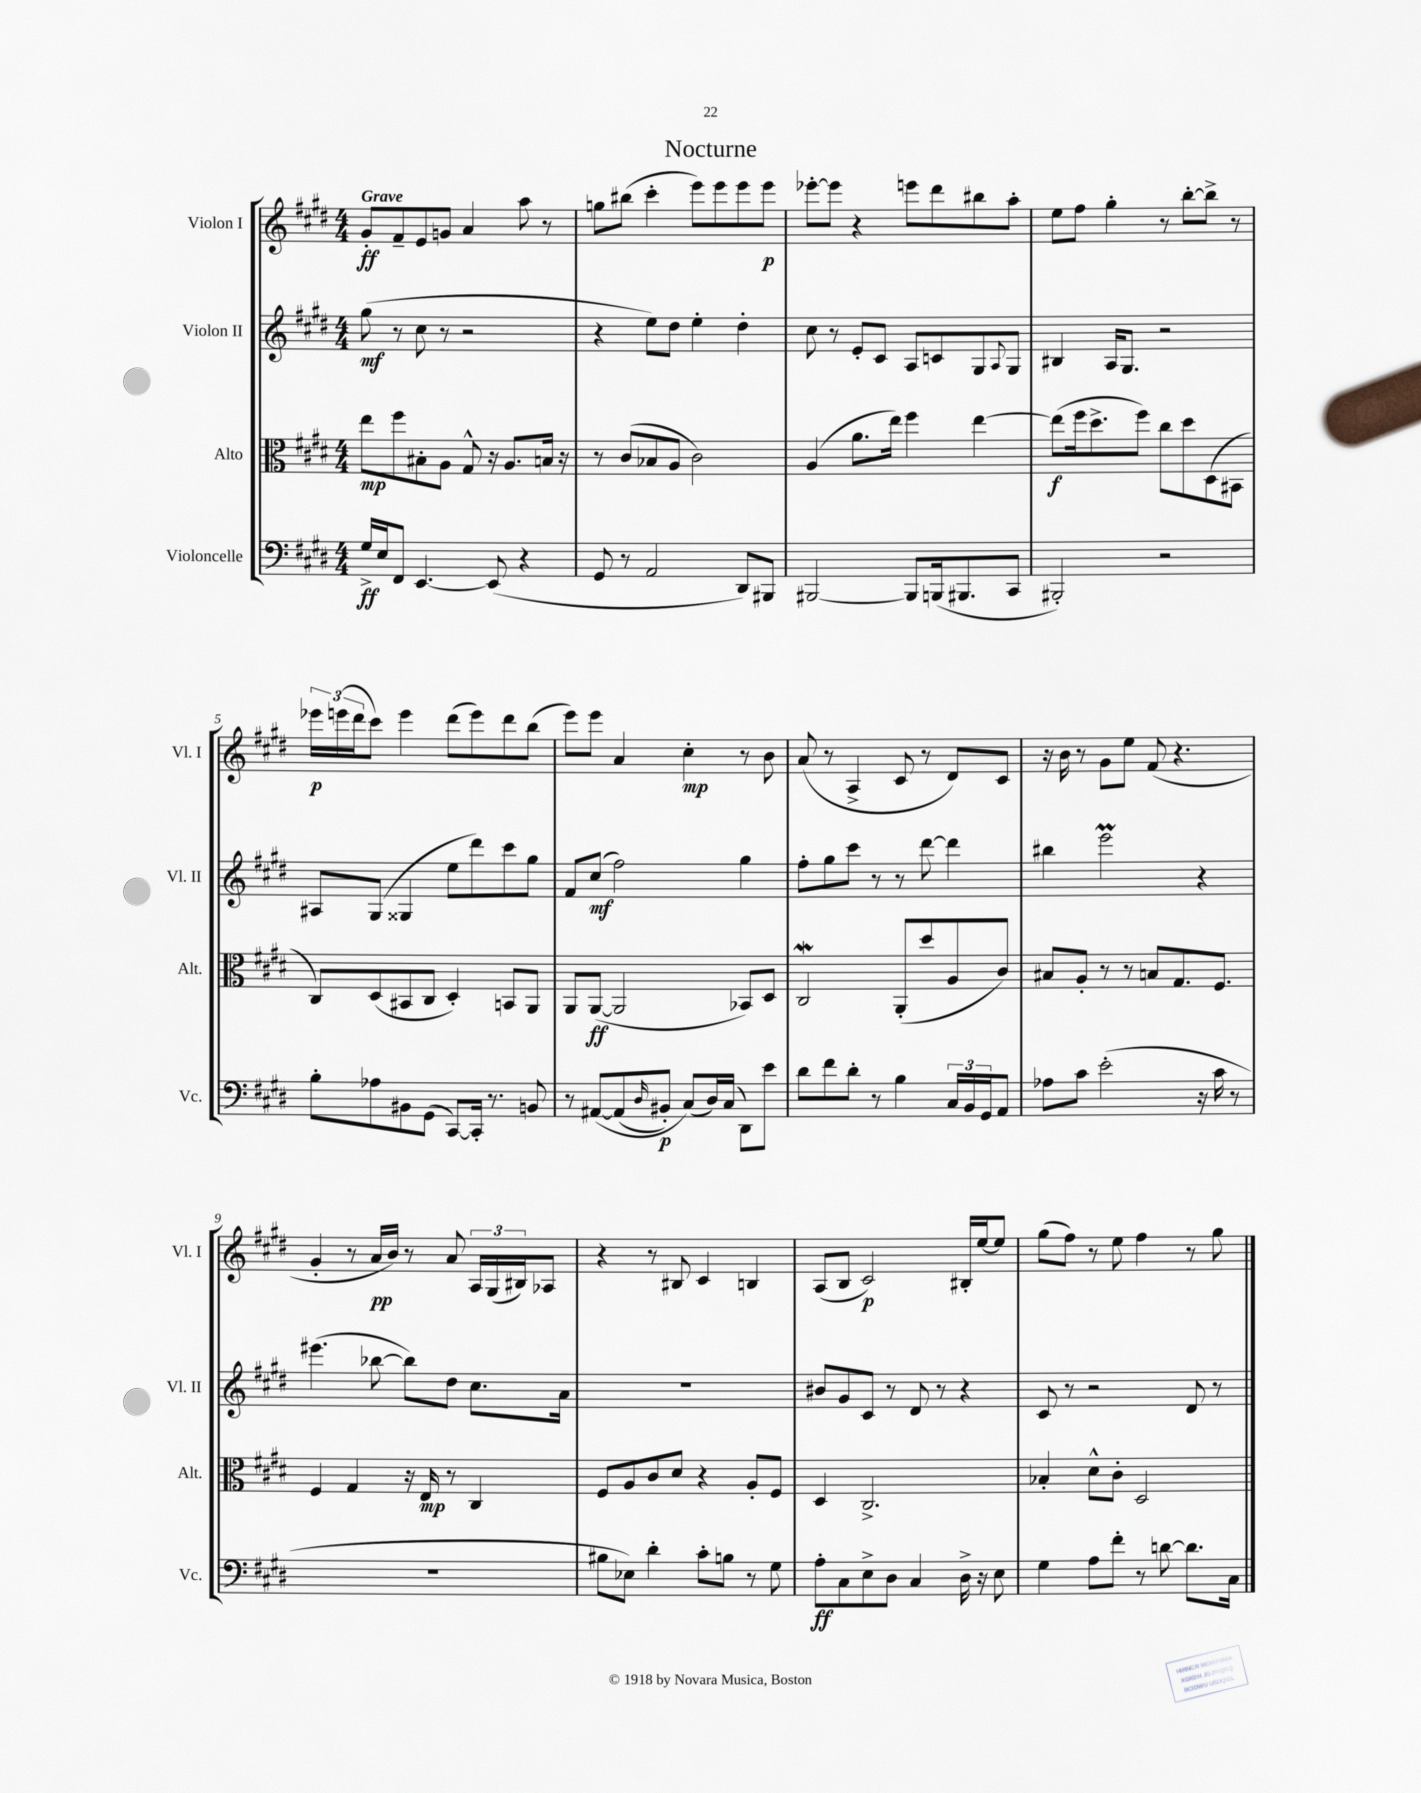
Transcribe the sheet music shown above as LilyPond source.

\header { title = "Nocturne" }
<<
\new StaffGroup <<
\new Staff = "s0" \with { instrumentName = "Violon I" shortInstrumentName = "Vl. I" } {
    \clef treble \key e \major \numericTimeSignature \time 4/4 \tempo "Grave"
    gis'8-.\ff fis'8-- e'8 g'8 a'4 a''8 r8 |
    g''8 bis''8( cis'''4-. e'''8) e'''8 e'''8 e'''8\p |
    ees'''8~-. ees'''8 r4 e'''8 dis'''8 bis''8 a''8-. |
    e''8 fis''8 gis''4-. r8 b''8~-. b''8-> r8 |
    \tuplet 3/2 { ees'''16\p e'''16( dis'''16 } cis'''8) e'''4 dis'''8( e'''8) dis'''8 b''8( |
    e'''8) e'''8 a'4 cis''4-.\mp r8 b'8 |
    a'8( r8 a4-> cis'8 r8 dis'8) cis'8 |
    r16 b'16 r8 gis'8 e''8 fis'8( r4. |
    gis'4-. r8 a'16\pp b'16) r8 a'8 \tuplet 3/2 { a16 gis16( bis16) } aes8 |
    r4 r8 bis8 cis'4 b4 |
    a8( b8 cis'2\p) bis16-. e''16~ e''8 |
    gis''8( fis''8) r8 e''8 fis''4 r8 gis''8 \bar "|." |
}
\new Staff = "s1" \with { instrumentName = "Violon II" shortInstrumentName = "Vl. II" } {
    \clef treble \key e \major \numericTimeSignature \time 4/4
    gis''8\mf( r8 cis''8 r8 r2 |
    r4 e''8) dis''8 e''4-. dis''4-. |
    cis''8 r8 e'8-. cis'8 a8 c'8 gis8 \appoggiatura { a8 } gis8 |
    bis4 a16 gis8. r2 |
    ais8 gis8( gisis4 e''8 dis'''8) cis'''8 gis''8 |
    fis'8 cis''8\mf( fis''2) gis''4 |
    fis''8-. gis''8 cis'''8 r8 r8 dis'''8~ dis'''4 |
    bis''4 e'''2\prall r4 |
    eis'''4.( bes''8~ bes''8) dis''8 cis''8. a'16 |
    R1 |
    bis'8 gis'8 cis'8 r8 dis'8 r8 r4 |
    cis'8 r8 r2 dis'8 r8 \bar "|." |
}
\new Staff = "s2" \with { instrumentName = "Alto" shortInstrumentName = "Alt." } {
    \clef alto \key e \major \numericTimeSignature \time 4/4
    e''8\mp fis''8 bis8-. a8 gis8-^ r16 a8. b16 r16 |
    r8 cis'8( bes8 a8 cis'2) |
    a4( a'8. e''16) fis''4 e''4~ |
    e''8\f( fis''16 dis''8.-> fis''8) cis''8 dis''8 dis8( bis,8 |
    cis8) dis8( bis,8 cis8 dis4-.) b,8 a,8 |
    a,8 a,8~\ff( a,2 bes,8) dis8 |
    cis2\mordent a,8-.( dis''8 a8 cis'8) |
    bis8 a8-. r8 r8 b8 gis8. fis8. |
    fis4 gis4 r16 e16\mp r8 cis4 |
    fis8 a8 cis'8 dis'8 r4 a8-. fis8 |
    dis4 cis2.-> |
    bes4-. dis'8-^ cis'8-. dis2 \bar "|." |
}
\new Staff = "s3" \with { instrumentName = "Violoncelle" shortInstrumentName = "Vc." } {
    \clef bass \key e \major \numericTimeSignature \time 4/4
    gis16->\ff e16 fis,8 e,4.~ e,8( r4 |
    gis,8 r8 a,2 dis,8) bis,,8 |
    bis,,2~ bis,,8 b,,16( bis,,8. cis,8 |
    bis,,2-.) r2 |
    b8-. aes8 bis,8 gis,8( cis,8~) cis,16-. r8. b,8 |
    r8 ais,8~\( ais,8( \grace { dis16 } bis,8-.\p) cis8(\) dis16) cis16( dis,8) e'8 |
    dis'8 fis'8 dis'8-. r8 b4 \tuplet 3/2 { cis16 b,16 gis,16 } a,8 |
    aes8 cis'8 e'2-.( r16 cis'16 r8 |
    R1 |
    bis8 ees8) dis'4-. cis'8-. b8 r8 gis8 |
    a8-.\ff cis8 e8-> dis8 cis4 dis16-> r16 e8 |
    gis4 a8 fis'8-. r8 d'8~ d'8. cis16 \bar "|." |
}
>>
>>
